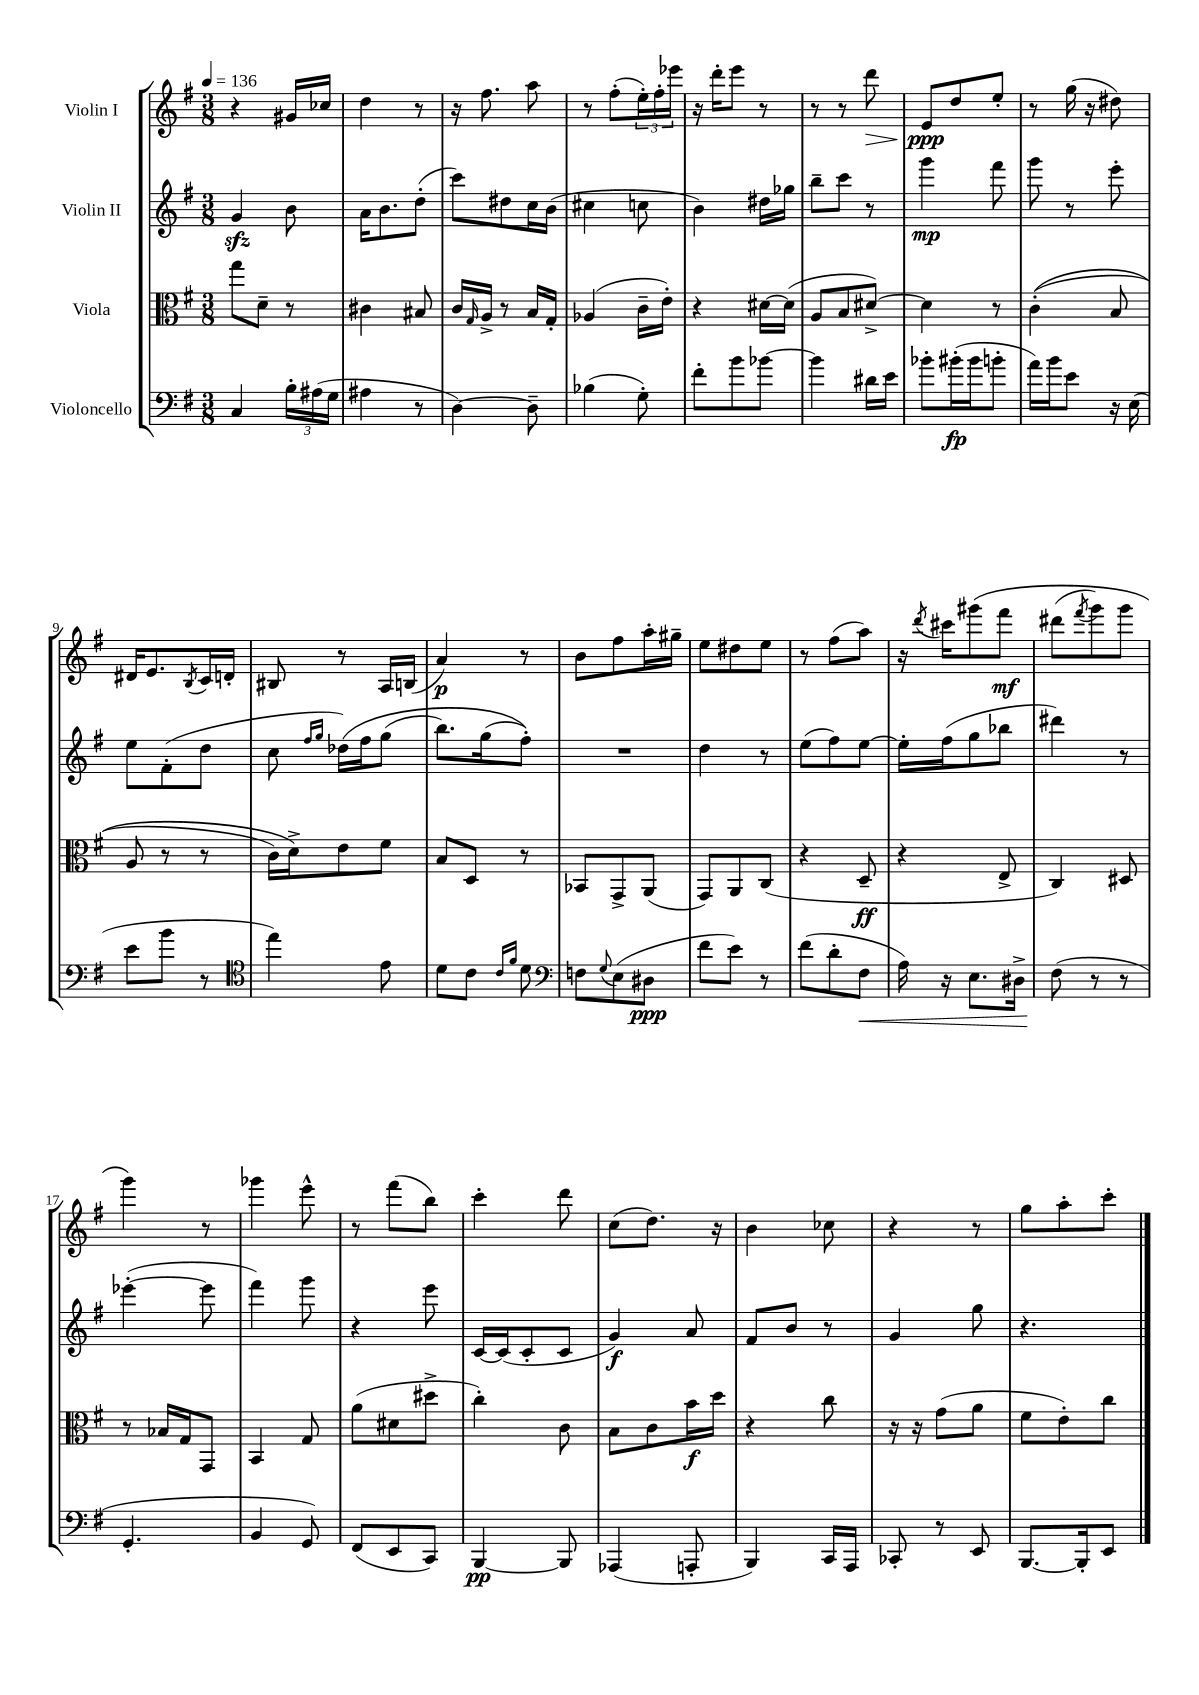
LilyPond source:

<<
\new StaffGroup <<
\new Staff = "s0" \with { instrumentName = "Violin I" } {
    \clef treble \key g \major \numericTimeSignature \time 3/8 \tempo 4 = 136
    r4 gis'16 ces''16 |
    d''4 r8 |
    r16 fis''8. a''8 |
    r8 fis''8-.( \tuplet 3/2 { e''16-.) fis''16-. ees'''16 } |
    r16 d'''16-. e'''8 r8 |
    r8 r8 d'''8\> |
    e'8\ppp\! d''8 e''8-. |
    r8 g''16( r16 dis''8) |
    dis'16 e'8. \acciaccatura { b8 } c'16 d'16-. |
    bis8 r8 a16 b16( |
    a'4\p) r8 |
    b'8 fis''8 a''16-. gis''16-- |
    e''8 dis''8 e''8 |
    r8 fis''8( a''8) |
    r16 \acciaccatura { d'''8 } cis'''16 gis'''8\( fis'''8\mf |
    dis'''8( \acciaccatura { fis'''8 } g'''8) g'''8 |
    g'''4\) r8 |
    ges'''4 e'''8-^ |
    r8 fis'''8( b''8) |
    c'''4-. d'''8 |
    c''8( d''8.) r16 |
    b'4 ces''8 |
    r4 r8 |
    g''8 a''8-. c'''8-. \bar "|." |
}
\new Staff = "s1" \with { instrumentName = "Violin II" } {
    \clef treble \key g \major \numericTimeSignature \time 3/8
    g'4\sfz b'8 |
    a'16 b'8. d''8-.( |
    c'''8) dis''8 c''16 b'16( |
    cis''4 c''8 |
    b'4) dis''16 ges''16 |
    b''8-- c'''8 r8 |
    g'''4\mp fis'''8 |
    g'''8 r8 e'''8-. |
    e''8 fis'8-.( d''8 |
    c''8 \grace { fis''16 g''16 } des''16)\( fis''16 g''8( |
    b''8.) g''16( fis''8-.)\) |
    R4. |
    d''4 r8 |
    e''8( fis''8) e''8~ |
    e''16-. fis''16( g''8 bes''8 |
    dis'''4) r8 |
    ees'''4~-.( ees'''8 |
    fis'''4) g'''8 |
    r4 e'''8 |
    c'16~ c'16( c'8-. c'8 |
    g'4\f) a'8 |
    fis'8 b'8 r8 |
    g'4 g''8 |
    r4. \bar "|." |
}
\new Staff = "s2" \with { instrumentName = "Viola" } {
    \clef alto \key g \major \numericTimeSignature \time 3/8
    g''8 d'8-- r8 |
    cis'4 bis8 |
    c'16 \grace { g16 } a16-> r8 b16 g16-. |
    aes4( c'16-- e'16-.) |
    r4 dis'16~ dis'16( |
    a8 b8 dis'8~->) |
    dis'4 r8 |
    c'4-.(\( b8 |
    a8 r8 r8 |
    c'16) d'16->\) e'8 fis'8 |
    b8 d8 r8 |
    bes,8 g,8-> a,8( |
    g,8) a,8 c8( |
    r4 d8--\ff |
    r4 e8-> |
    c4) dis8 |
    r8 bes16 g16 g,8 |
    b,4 g8 |
    a'8( dis'8 dis''8-> |
    c''4-.) c'8 |
    b8 c'8 b'16\f d''16 |
    r4 c''8 |
    r16 r16 g'8( a'8 |
    fis'8 e'8-.) c''8 \bar "|." |
}
\new Staff = "s3" \with { instrumentName = "Violoncello" } {
    \clef bass \key g \major \numericTimeSignature \time 3/8
    c4 \tuplet 3/2 { b16-. ais16( g16 } |
    ais4 r8 |
    d4~) d8-- |
    bes4( g8-.) |
    fis'8-. b'8 bes'8~ |
    bes'4 dis'16 e'16 |
    bes'8-. bis'16-.\fp( bis'16 b'8-. |
    a'16) b'16 e'8 r16 e16( |
    e'8 b'8 r8 |
    \clef tenor e''4) e'8 |
    d'8 c'8 \grace { c'16 fis'16 } d'8 |
    \clef bass f8 \appoggiatura { g8 } e8( dis8\ppp |
    fis'8 e'8) r8 |
    fis'8( d'8-. fis8\< |
    a16) r16 e8. dis16-> |
    fis8\!( r8 r8 |
    g,4.-. |
    b,4 g,8) |
    fis,8( e,8 c,8) |
    b,,4~\pp b,,8 |
    aes,,4( a,,8-. |
    b,,4) c,16 a,,16 |
    ces,8-. r8 e,8 |
    b,,8.~ b,,16-. e,8 \bar "|." |
}
>>
>>
